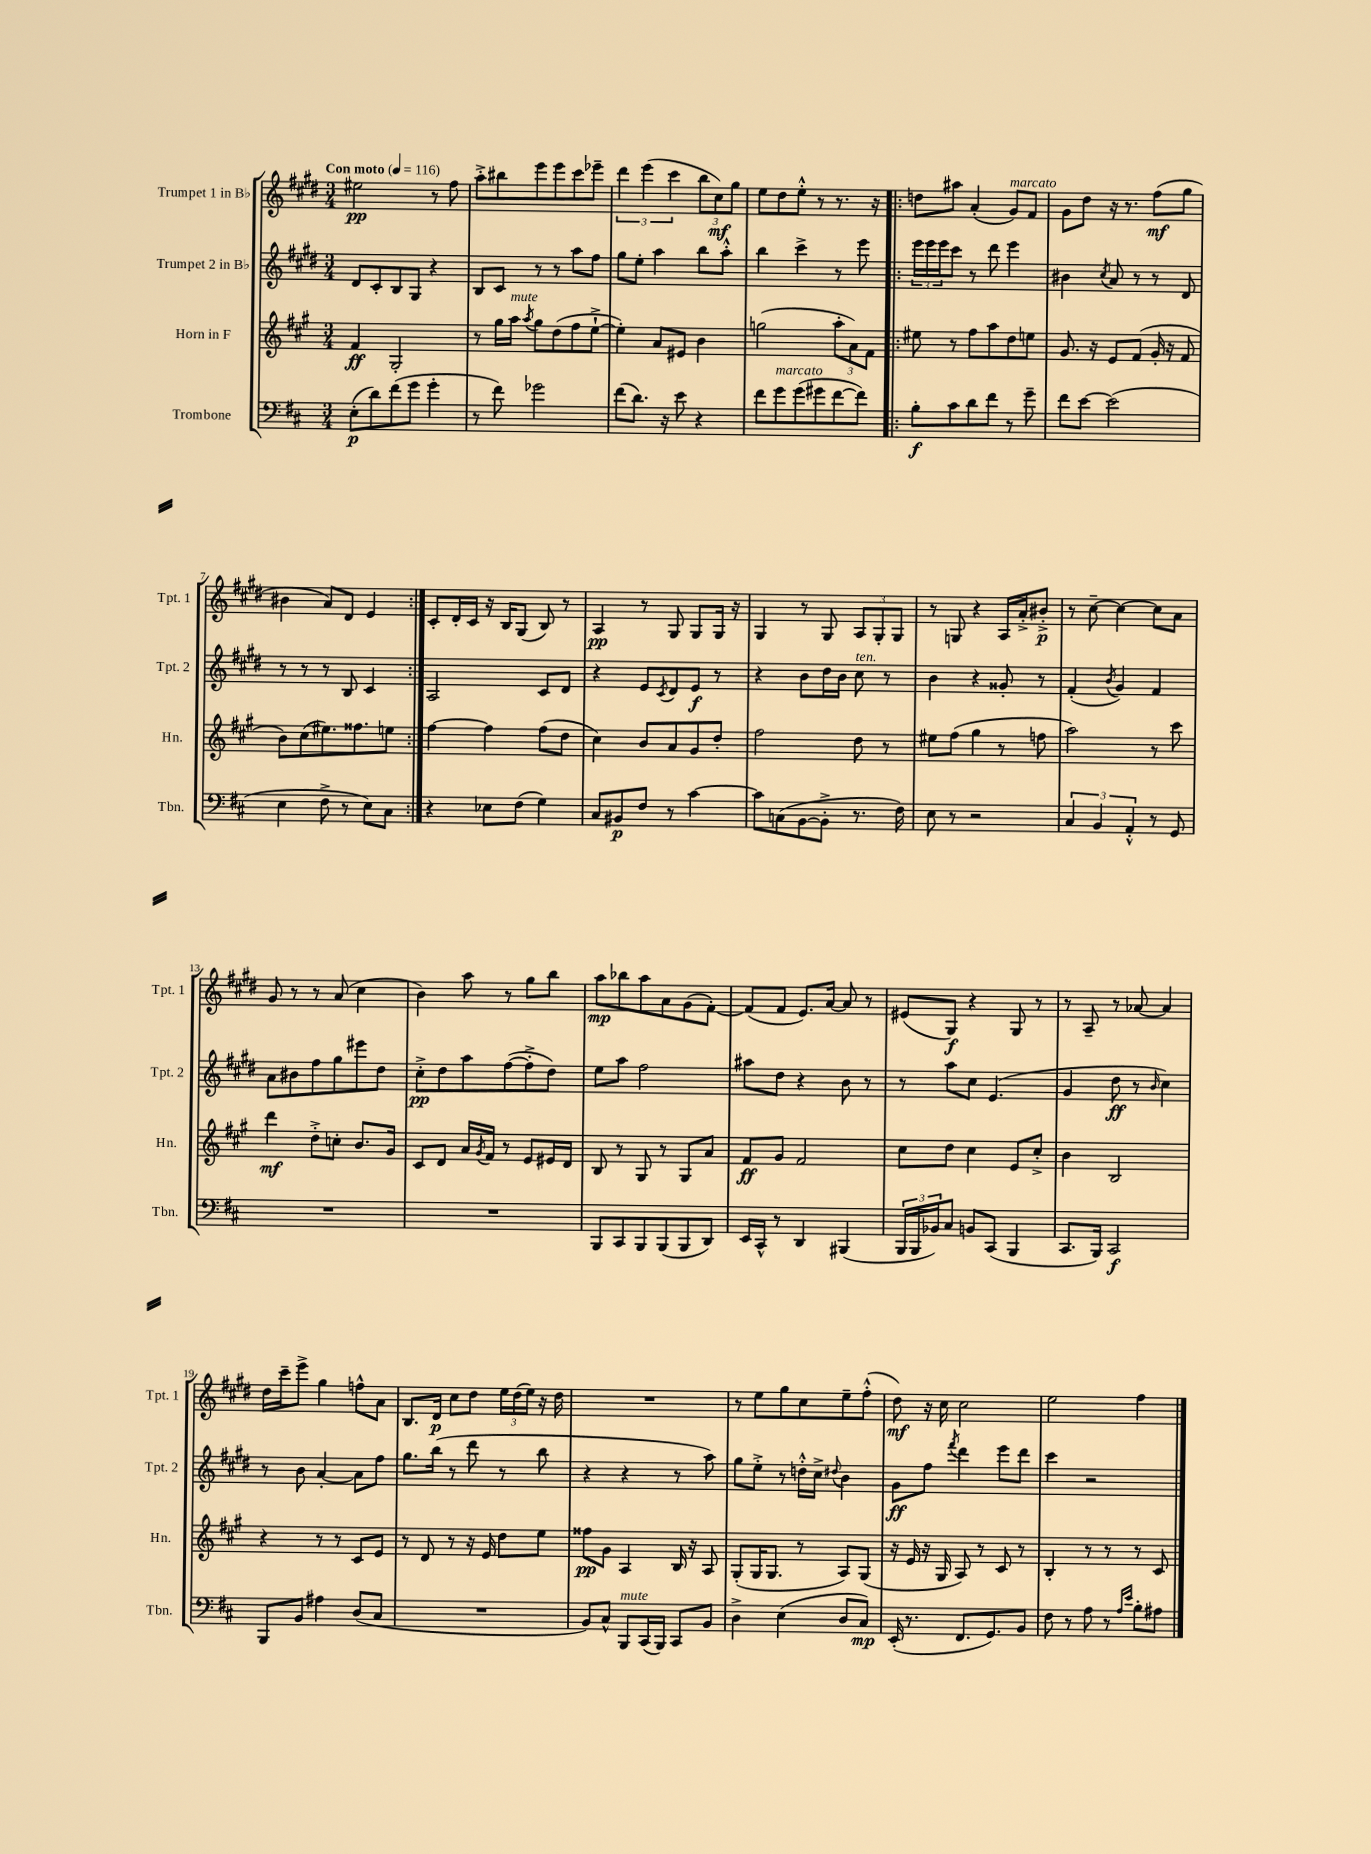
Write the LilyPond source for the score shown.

<<
\new StaffGroup <<
\new Staff = "s0" \with { instrumentName = "Trumpet 1 in Bb" shortInstrumentName = "Tpt. 1" } {
    \clef treble \key e \major \numericTimeSignature \time 3/4 \tempo "Con moto" 4 = 116
    eis''2\pp r8 fis''8 |
    a''8-.-> bis''8 e'''8 e'''8 cis'''8 ees'''8-- |
    \tuplet 3/2 { dis'''4 e'''4( cis'''4 } \tuplet 3/2 { b''8 cis''8\mf) gis''8 } |
    e''8 dis''8 e''8-.-^ r8 r8. r16 |
    \repeat volta 2 { d''8 ais''8 a'4-.( gis'8^\markup { \italic "marcato" }) fis'8 |
    gis'8 dis''8 r16 r8. fis''8\mf( gis''8 |
    bis'4 a'8) dis'8 e'4 | }
    cis'8-. dis'16-. cis'16 r16 b16 gis8( b8) r8 |
    a4\pp r8 gis8 gis8 gis16 r16 |
    gis4 r8 gis8 \tuplet 3/2 { a8 gis8-. gis8 } |
    r8 g8 r4 a16 a'16-.-> bis'8-.->\p |
    r8 cis''8~-- cis''4~ cis''8 a'8 |
    gis'8 r8 r8 a'8( cis''4 |
    b'4) a''8 r8 gis''8 b''8 |
    a''8\mp bes''8 a''8 a'8 gis'8( fis'8~-.) |
    fis'8( fis'8 e'8.) a'16~ a'8 r8 |
    eis'8( gis8\f) r4 gis8 r8 |
    r8 a8-- r8 aes'8~ aes'4 |
    dis''16 cis'''16-- e'''8-> gis''4 f''8-^ a'8 |
    b8. dis'16\p cis''8 dis''8 \tuplet 3/2 { e''16 dis''16( e''16) } r16 dis''16 |
    R2. |
    r8 e''8 gis''8 cis''8 e''8-- fis''8-.-^( |
    dis''8\mf) r16 cis''16 cis''2 |
    e''2 fis''4 \bar "|." |
}
\new Staff = "s1" \with { instrumentName = "Trumpet 2 in Bb" shortInstrumentName = "Tpt. 2" } {
    \clef treble \key e \major \numericTimeSignature \time 3/4
    dis'8 cis'8-. b8 gis8 r4 |
    b8 cis'8 r8 r8 a''8 fis''8 |
    gis''8 e''8-. a''4 b''8 a''8-.-^ |
    b''4 cis'''4-> r8 e'''8 |
    \repeat volta 2 { \tuplet 3/2 { e'''16 e'''16 e'''16 } cis'''8 r8 dis'''8 e'''4 |
    bis'4 \acciaccatura { cis''8 } a'8 r8 r8 dis'8 |
    r8 r8 r8 b8 cis'4 | }
    a2 cis'8 dis'8 |
    r4 e'8 \acciaccatura { cis'8 } dis'8 e'8\f r8 |
    r4 b'8 dis''16 b'16 cis''8^\markup { \italic "ten." } r8 |
    b'4 r4 gisis'8-. r8 |
    fis'4-.( \acciaccatura { b'8 } gis'4) fis'4 |
    a'8 bis'8 fis''8 gis''8 eis'''8 dis''8 |
    cis''8-.->\pp dis''8 a''8 fis''8~( fis''8-.-> dis''8) |
    e''8 a''8 fis''2 |
    ais''8 dis''8 r4 b'8 r8 |
    r8 a''8 cis''8 e'4.( |
    gis'4 dis''8\ff r8 \grace { b'16 } cis''4) |
    r8 b'8 a'4~-. a'8 fis''8 |
    gis''8. b''16( r8 dis'''8 r8 b''8 |
    r4 r4 r8 a''8) |
    gis''8 e''8-.-> r8 d''16-.-^ cis''16-> \appoggiatura { dis''8 } b'4 |
    gis'8\ff fis''8 \acciaccatura { fis'''8 } dis'''4 e'''8 dis'''8 |
    cis'''4 r2 \bar "|." |
}
\new Staff = "s2" \with { instrumentName = "Horn in F" shortInstrumentName = "Hn." } {
    \clef treble \key a \major \numericTimeSignature \time 3/4
    fis'4\ff gis2-. |
    r8 gis''16 a''16^\markup { \italic "mute" } \acciaccatura { a''8 } gis''8 d''8( fis''8 e''8~-!-> |
    e''4-.) a'8 eis'8 b'4 |
    g''2( \tuplet 3/2 { a''8-. a'8) fis'8 } |
    \repeat volta 2 { eis''8 r8 fis''8 a''8 d''8 e''8 |
    gis'8. r16 e'8 fis'8( gis'16-. r16 fis'8 |
    b'8) cis''8( eis''8.) fisis''8. e''8 | }
    fis''4~ fis''4 fis''8( d''8 |
    cis''4) b'8 a'8 gis'8 d''8-. |
    fis''2 d''8 r8 |
    eis''8 fis''8( gis''4 r8 f''8 |
    a''2) r8 cis'''8 |
    d'''4\mf d''8-.-> c''8-. b'8. gis'16 |
    cis'8 d'8 a'16 \acciaccatura { gis'8 } fis'16 r8 e'8 eis'16 d'16 |
    b8 r8 gis8 r8 gis8 a'8 |
    fis'8\ff gis'8 fis'2 |
    cis''8 d''8 cis''4 e'8 cis''8-.-> |
    b'4 b2 |
    r4 r8 r8 cis'8 e'8 |
    r8 d'8 r8 r16 e'16 d''8 e''8 |
    fisis''8\pp gis'8 a4 b16 r16 a8 |
    gis8-.( gis16 gis8. r8 a8) gis8( |
    r16 e'16 r16 gis16 a8) r8 cis'8 r8 |
    b4-. r8 r8 r8 cis'8 \bar "|." |
}
\new Staff = "s3" \with { instrumentName = "Trombone" shortInstrumentName = "Tbn." } {
    \clef bass \key d \major \numericTimeSignature \time 3/4
    e8-.\p( d'8) fis'8( g'8 g'4-. |
    r8 fis'8) ges'2 |
    fis'8( d'8.) r16 e'8 r4 |
    fis'8 g'8^\markup { \italic "marcato" } g'8( gis'8 fis'8~ fis'8) |
    \repeat volta 2 { b8-.\f cis'8 d'8 fis'8 r8 g'8-- |
    fis'8 e'8~ e'2( |
    e4 fis8-> r8 e8) cis8 | }
    r4 ees8 fis8( g4) |
    cis8 bis,8\p fis8 r8 cis'4~ |
    cis'8 c8( b,8~ b,8-.-> r8. fis16) |
    e8 r8 r2 |
    \tuplet 3/2 { cis4 b,4 a,4-.-^ } r8 g,8 |
    R2. |
    R2. |
    b,,8 cis,8 b,,8 b,,8( b,,8 d,8) |
    e,16 cis,16-^ r8 d,4 bis,,4( |
    \tuplet 3/2 { b,,16 b,,16 bes,16) } cis8 b,8 cis,8( b,,4 |
    cis,8. b,,16) cis,2\f |
    b,,8 b,8 ais4 d8( cis8 |
    R2. |
    b,8) cis8-^ b,,8^\markup { \italic "mute" } cis,16( b,,16) cis,8 b,8 |
    d4-> e4( d8 cis8\mp) |
    e,16-.( r8. fis,8. g,8.) b,8 |
    fis8 r8 a8 r8 \grace { a16 e'16 } b8-. ais8 \bar "|." |
}
>>
>>
